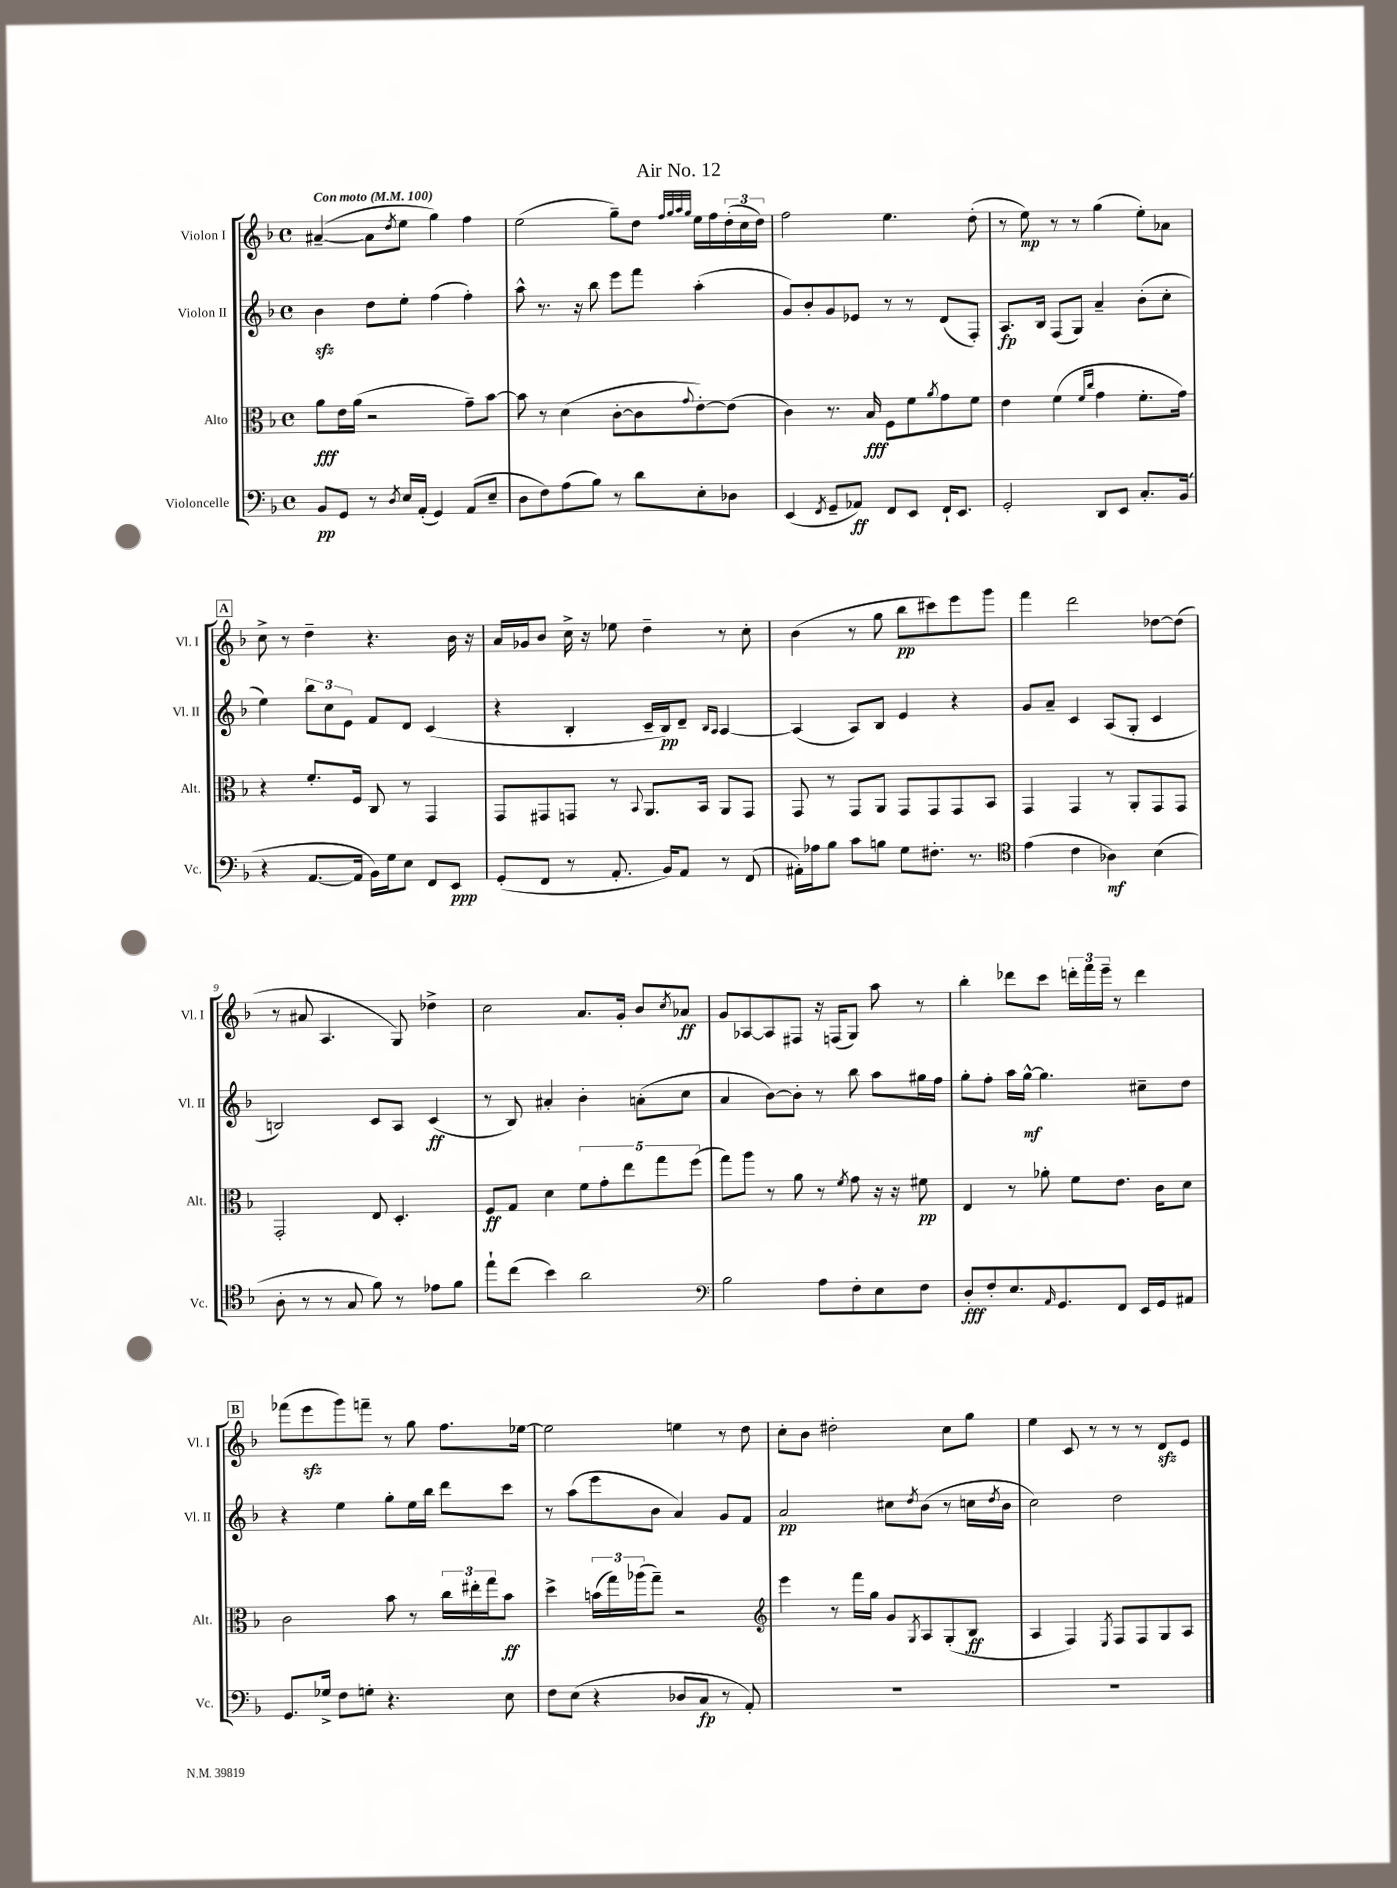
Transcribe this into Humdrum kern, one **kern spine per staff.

**kern	**dynam	**kern	**dynam	**kern	**dynam	**kern	**dynam
*part4	*part4	*part3	*part3	*part2	*part2	*part1	*part1
*staff4	*staff4	*staff3	*staff3	*staff2	*staff2	*staff1	*staff1
*I"Violoncelle	*	*I"Alto	*	*I"Violon II	*	*I"Violon I	*
*I'Vc.	*	*I'Alt.	*	*I'Vl. II	*	*I'Vl. I	*
*clefF4	*	*clefC3	*	*clefG2	*	*clefG2	*
*k[b-]	*	*k[b-]	*	*k[b-]	*	*k[b-]	*
*M4/4	*	*M4/4	*	*M4/4	*	*M4/4	*
*met(c)	*	*met(c)	*	*met(c)	*	*met(c)	*
*MM100	*	*MM100	*	*MM100	*	*MM100	*
=1	=1	=1	=1	=1	=1	=1	=1
!	!	!	!	!	!	!LO:TX:a:B:t=Con moto	!
8BB-/L	pp	8a\L	fff	4b-zz\	.	([4a#X~/	.
8GG/J	.	16e\L	.	.	.	.	.
.	.	(16a\JJ	.	.	.	.	.
8r	.	2r	.	8dd\L	.	8a#\L]	.
8qD/	.	.	.	.	.	8qdd/	.
16E/LL	.	.	.	8ee'\J	.	8ee\J	.
(16AA'/JJ	.	.	.	.	.	.	.
4GG/)	.	.	.	(4ff\	.	4gg\)	.
(8AA/L	.	8g~\L)	.	4ff'\)	.	4ff\	.
8E~/J	.	[8b-\J	.	.	.	.	.
=2	=2	=2	=2	=2	=2	=2	=2
8D\L	.	8b-\]	.	8aa^^\	.	(2ee\	.
8F\)	.	8r	.	8.r	.	.	.
(8A\	.	(4d\	.	.	.	.	.
.	.	.	.	16r	.	.	.
8B-\J)	.	.	.	8bb-\	.	.	.
8r	.	[8c'\L	.	8eee\L	.	8gg~\L)	.
8d\L	.	8c\]	.	8fff\J	.	8dd\J	.
.	.	.	.	.	.	32qqff/LLL	.
.	.	.	.	.	.	32qqgg/	.
.	.	.	.	.	.	32qqaa/	.
.	.	8qqg/	.	.	.	32qqgg/JJJ	.
8E'\	.	[8e'\)	.	(4aa'\	.	16ee\LL	.
.	.	.	.	.	.	16ff\	.
8D-X\J	.	(8e\J]	.	.	.	(24dd'\	.
.	.	.	.	.	.	24cc\	.
.	.	.	.	.	.	24dd\JJ)	.
=3	=3	=3	=3	=3	=3	=3	=3
(4EE/	.	4c\)	.	8g/L)	.	2ff\	.
.	.	.	.	8b-'/	.	.	.
8qFF/	.	.	.	.	.	.	.
8GG~/L	.	8.r	.	8g/	.	.	.
8AA-X/J)	ff	.	.	8e-X/J	.	.	.
.	.	16B-/	fff	.	.	.	.
8FF/L	.	8F\L	.	8r	.	4.ee\	.
8EE/J	.	8f\	.	8r	.	.	.
.	.	8qa/	.	.	.	.	.
16FF`/KL	.	8g\	.	(8d/L	.	.	.
8.EE/J	.	.	.	.	.	.	.
.	.	8f\J	.	8F'/J)	.	(8dd'\	.
=4	=4	=4	=4	=4	=4	=4	=4
2GG'/	.	4e\	.	8.A/L	fp	8r	.
.	.	.	.	.	.	8ee\)	mp
.	.	.	.	16B-/Jk	.	.	.
.	.	(4f\	.	(8F/L	.	8r	.
.	.	.	.	8G/J)	.	8r	.
.	.	16qqf/LL	.	.	.	.	.
.	.	16qqcc/JJ	.	.	.	.	.
8DD/L	.	4g\	.	4a~/	.	(4gg\	.
8EE/J	.	.	.	.	.	.	.
8.C'/L	.	8.f'\L	.	(8b-'\L	.	8ee'\L)	.
.	.	.	.	8cc'\J	.	8a-X\J	.
(16BB-/Jk	.	16g\Jk)	.	.	.	.	.
!!LO:LB:g=z
!!LO:REH:place=s1:t=A
=5	=5	=5	=5	=5	=5	=5	=5
4r	.	4r	.	4ee\)	.	8cc^\	.
.	.	.	.	.	.	8r	.
[8.AA/L	.	8.f'/L	.	12bb-\L	.	4dd~\	.
.	.	.	.	12cc\	.	.	.
.	.	.	.	12e\J	.	.	.
16AA/Jk]	.	16F/Jk	.	.	.	.	.
16BB-\LL)	.	8C/	.	8f/L	.	4.r	.
16G\J	.	.	.	.	.	.	.
8E\J	.	8r	.	8d/J	.	.	.
8FF/L	.	4GG/	.	(4c/	.	.	.
8EE/J	ppp	.	.	.	.	16b-\	.
.	.	.	.	.	.	16r	.
=6	=6	=6	=6	=6	=6	=6	=6
(8GG'/L	.	8GG/L	.	4r	.	16a/LL	.
.	.	.	.	.	.	16g-X/J	.
8FF/J	.	8GG#X/	.	.	.	8b-/J	.
8r	.	8GGn/J	.	4B-'/	.	16cc^\	.
.	.	.	.	.	.	16r	.
8.AA'/	.	8r	.	.	.	8ee-X\	.
.	.	8qqBB-/	.	.	.	.	.
.	.	8.AA/L	.	16c~/LL	.	4dd~\	.
16BB-/KL)	.	.	.	16B-/J)	pp	.	.
8AA/J	.	.	.	8d~/J	.	.	.
.	.	16BB-/Jk	.	.	.	.	.
.	.	.	.	16qqB-/LL	.	.	.
.	.	.	.	16qqA/JJ	.	.	.
8r	.	8AA/L	.	[4A/	.	8r	.
(8FF/	.	8GG/J	.	.	.	8cc'\	.
=7	=7	=7	=7	=7	=7	=7	=7
16AA#X'\LL)	.	8GG/	.	(4A/]	.	(4b-\	.
16A-X\J	.	.	.	.	.	.	.
8B-\J	.	8r	.	.	.	.	.
8c\L	.	8GG/L	.	8A/L)	.	8r	.
8Bn\J	.	8AA/J	.	8B-/J	.	8gg\	.
8G\L	.	8GG/L	.	4e/	.	8bb-\L	pp
8.F#X'\J	.	8GG/	.	.	.	8ccc#X\)	.
.	.	8GG/	.	4r	.	8eee\	.
8.r	.	.	.	.	.	.	.
.	.	8BB-/J	.	.	.	8ggg\J	.
=8	=8	=8	=8	=8	=8	=8	=8
*clefC4	*	*	*	*	*	*	*
(4e\	.	4GG/	.	8g/L	.	4fff\	.
.	.	.	.	8a~/J	.	.	.
4c\	.	4GG/	.	4c/	.	2ddd\	.
4A-X\)	mf	8r	.	(8A/L	.	.	.
.	.	8AA'/L	.	8G'/J	.	.	.
(4B-\	.	8GG/	.	4c/	.	[8dd-X\L	.
.	.	8GG/J	.	.	.	(8dd-\J]	.
!!LO:LB:g=z
=9	=9	=9	=9	=9	=9	=9	=9
8A'\	.	2GG'/	.	2Bn/)	.	8r	.
8r	.	.	.	.	.	8a#X/	.
8r	.	.	.	.	.	4.A/	.
8G/	.	.	.	.	.	.	.
8f\)	.	8E/	.	8c/L	.	.	.
8r	.	4.D'/	.	8A/J	.	8G/)	.
8e-X\L	.	.	.	(4c/	ff	4dd-X^\	.
8f\J	.	.	.	.	.	.	.
=10	=10	=10	=10	=10	=10	=10	=10
8ee`\L	.	8F/L	ff	8r	.	2cc\	.
(8cc\J	.	8G/J	.	8B-/)	.	.	.
4b-\)	.	4d\	.	4a#X'/	.	.	.
2a\	.	10f\L	.	4b-'\	.	8.a/L	.
.	.	10g'\	.	.	.	.	.
.	.	.	.	.	.	16g'/Jk	.
.	.	10ee\	.	.	.	.	.
.	.	.	.	(8an'\L	.	8b-/L	.
.	.	10gg\	.	.	.	.	.
.	.	.	.	.	.	8qcc/	.
.	.	.	.	8cc\J	.	8a-X/J	ff
.	.	(10ff\J	.	.	.	.	.
=11	=11	=11	=11	=11	=11	=11	=11
*clefF4	*	*	*	*	*	*	*
2B-\	.	8gg\L)	.	4a/	.	8g/L	.
.	.	8aa\J	.	.	.	[8A-X/	.
.	.	8r	.	[8b-\L)	.	8A-/]	.
.	.	8a\	.	8b-'\J]	.	8F#X/J	.
8A\L	.	8r	.	8r	.	16r	.
.	.	.	.	.	.	(16Fn/KL	.
.	.	8qf/	.	.	.	.	.
8F'\	.	8g\	.	8bb-\	.	8G/J)	.
8E\	.	16r	.	8aa\L	.	8aa\	.
.	.	16r	.	.	.	.	.
8F\J	.	8f#X\	pp	16gg#X\L	.	8r	.
.	.	.	.	16ff\JJ	.	.	.
=12	=12	=12	=12	=12	=12	=12	=12
8D'/L	fff	4E/	.	8gg'\L	.	4bb-'\	.
8F'/	.	.	.	8ff'\J	.	.	.
8.E/	.	8r	.	16aa\LL	.	8ddd-X\L	.
.	.	.	.	[16gg^^\JJ	mf	.	.
.	.	8a-X'\	.	4.gg\]	.	8ccc\J	.
16qqAA/	.	.	.	.	.	.	.
8.GG/	.	.	.	.	.	.	.
.	.	8f\L	.	.	.	24dddn'\LL	.
.	.	.	.	.	.	24fff\	.
.	.	.	.	.	.	24eee~\JJ	.
8FF/J	.	8.e\J	.	.	.	8r	.
16EE/LL	.	.	.	8cc#X~\L	.	4ddd\	.
16GG/J	.	16c\KL	.	.	.	.	.
8AA#X/J	.	8d\J	.	8dd\J	.	.	.
!!LO:LB:g=z
!!LO:REH:place=s1:t=B
=13	=13	=13	=13	=13	=13	=13	=13
8.GG/L	.	2c\	.	4r	.	(8fff-X\L	.
.	.	.	.	.	.	8eeezz\	.
16G-X^/Jk	.	.	.	.	.	.	.
8F\L	.	.	.	4ee\	.	8ggg\)	.
8Gn'\J	.	.	.	.	.	8fffn~\J	.
4.r	.	8b-\	.	8gg'\L	.	8r	.
.	.	8r	.	16ee\L	.	8gg\	.
.	.	.	.	16bb-\JJ	.	.	.
.	.	24cc\LL	.	8ddd\L	.	8.ff\L	.
.	.	24ee#X'\	.	.	.	.	.
.	.	24gg\J	.	.	.	.	.
8E\	.	8b-\J	ff	8ccc\J	.	.	.
.	.	.	.	.	.	[16ee-X\Jk	.
=14	=14	=14	=14	=14	=14	=14	=14
8F\L	.	4dd^\	.	8r	.	2ee-\]	.
(8E\J	.	.	.	(8aa\L	.	.	.
4r	.	(24bn\LL	.	8eee\	.	.	.
.	.	24gg\)	.	.	.	.	.
.	.	(24aa-X\J	.	.	.	.	.
.	.	8gg~\J)	.	8b-\J	.	.	.
8D-X/L	.	2r	.	4a/)	.	4een\	.
8C/J	fp	.	.	.	.	.	.
8r	.	.	.	8g/L	.	8r	.
8AA'/)	.	.	.	8f/J	.	8dd\	.
=15	=15	=15	=15	=15	=15	=15	=15
*	*	*clefG2	*	*	*	*	*
1r	.	4eee\	.	2a/	pp	8cc'\L	.
.	.	.	.	.	.	8b-\J	.
.	.	8r	.	.	.	2dd#X'\	.
.	.	16fff\LL	.	.	.	.	.
.	.	16gg\JJ	.	.	.	.	.
.	.	8g/L	.	8cc#X\L	.	.	.
.	.	8qG/	.	8qdd/	.	.	.
.	.	8A/	.	(8b-\J	.	.	.
.	.	(8G'/	.	8r	.	8cc\L	.
.	.	8B-/J	ff	16ccn\LL	.	8gg\J	.
.	.	.	.	8qdd/	.	.	.
.	.	.	.	16b-\JJ	.	.	.
=16	=16	=16	=16	=16	=16	=16	=16
1r	.	4A/	.	2cc\)	.	4ee\	.
.	.	4F/)	.	.	.	8c/	.
.	.	.	.	.	.	8r	.
.	.	8qE/	.	.	.	.	.
.	.	8F/L	.	2dd\	.	8r	.
.	.	8F/	.	.	.	8r	.
.	.	8G/	.	.	.	8dzz/L	.
.	.	8A/J	.	.	.	8e/J	.
==	==	==	==	==	==	==	==
*-	*-	*-	*-	*-	*-	*-	*-
